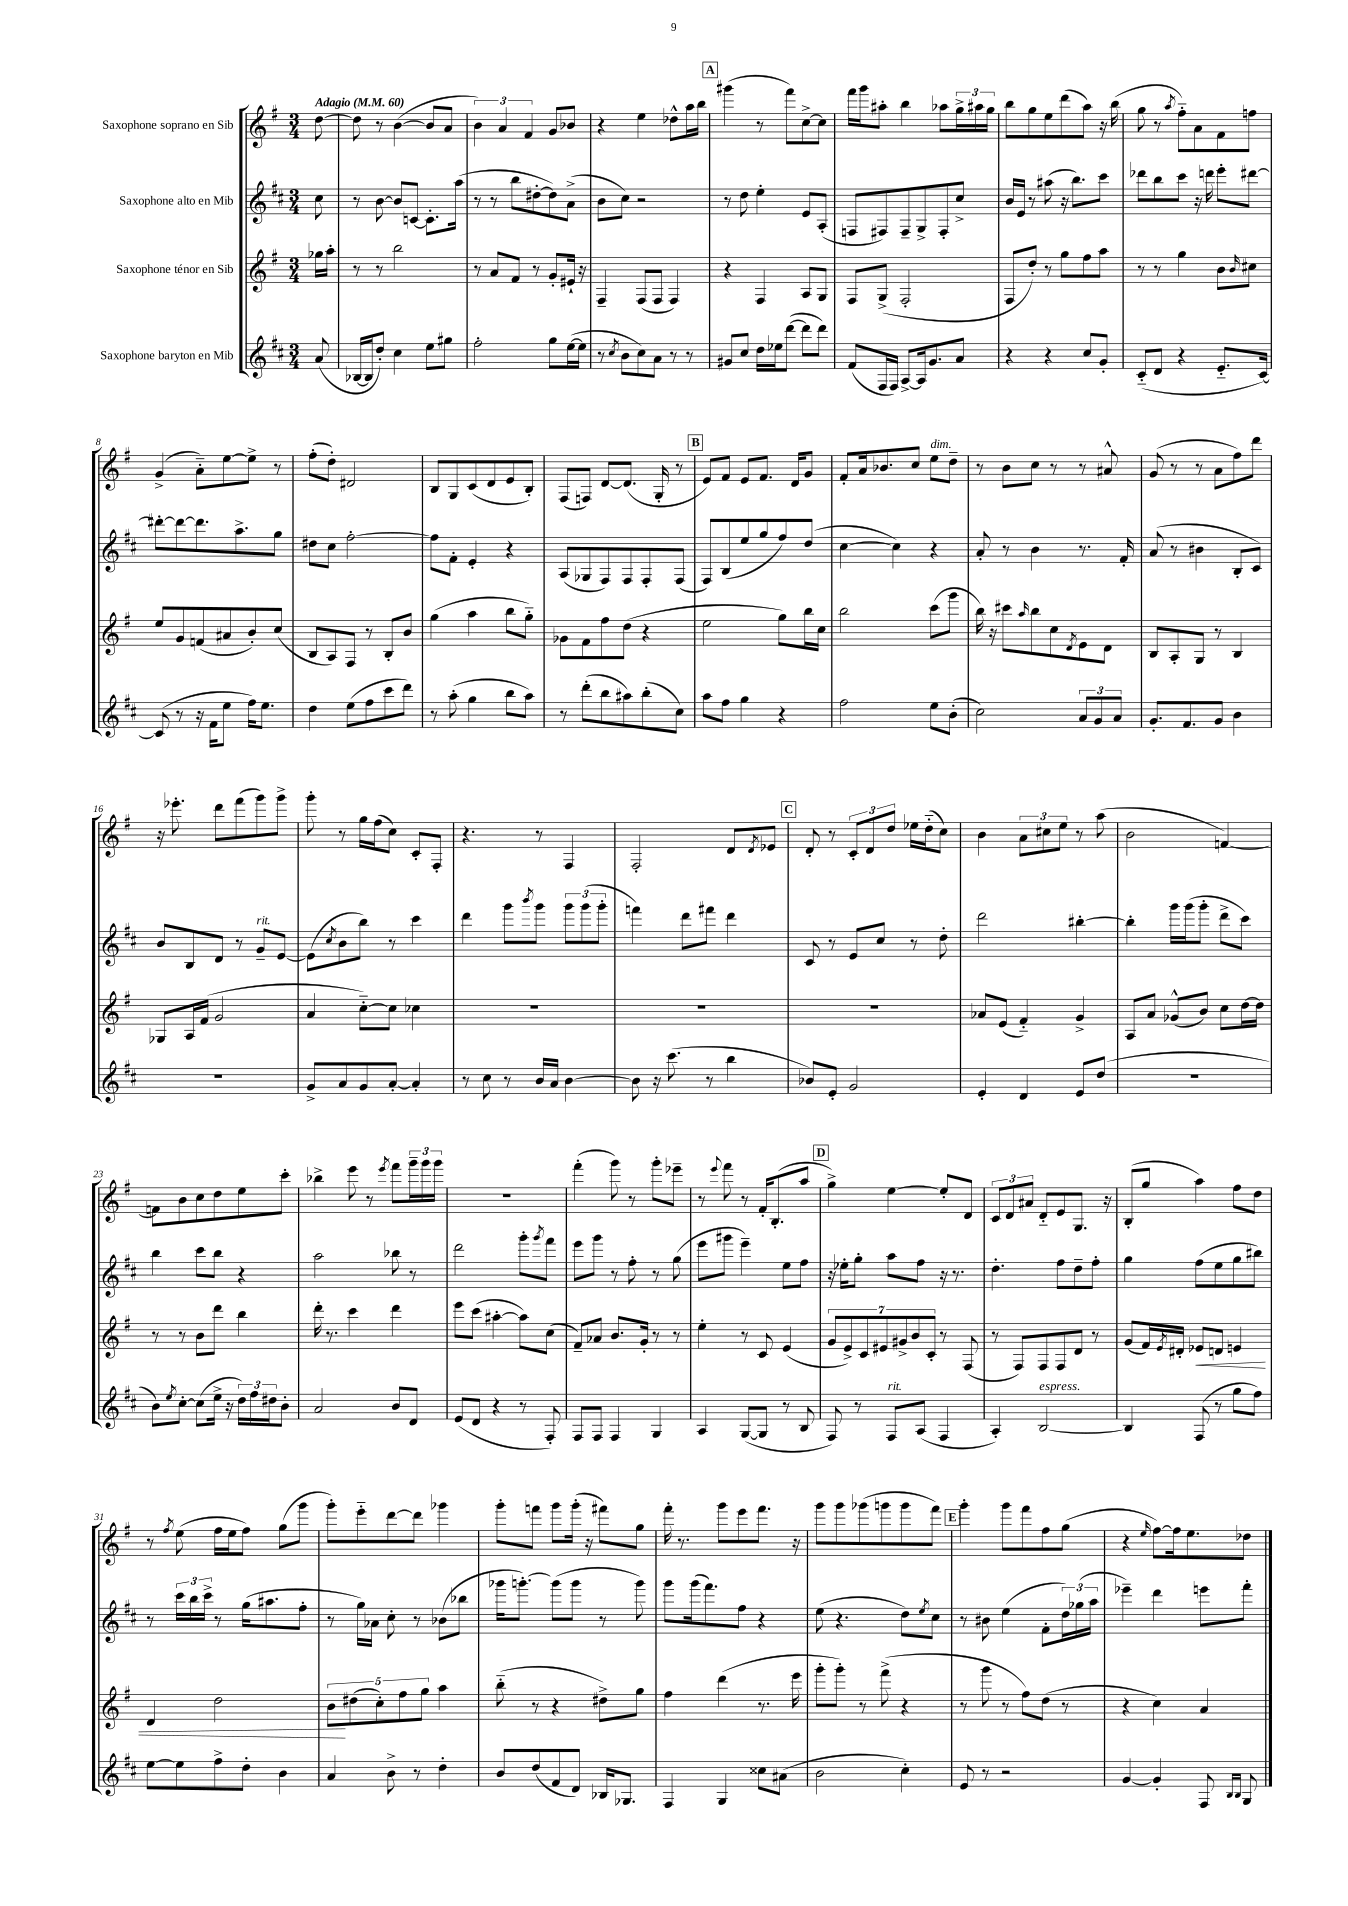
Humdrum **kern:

**kern	**kern	**dynam	**kern	**kern
*part4	*part3	*part3	*part2	*part1
*staff4	*staff3	*staff3	*staff2	*staff1
*I"Saxophone baryton en Mib	*I"Saxophone ténor en Sib	*	*I"Saxophone alto en Mib	*I"Saxophone soprano en Sib
*clefG2	*clefG2	*	*clefG2	*clefG2
*k[f#c#]	*k[f#]	*	*k[f#c#]	*k[f#]
*M3/4	*M3/4	*	*M3/4	*M3/4
*MM60	*MM60	*	*MM60	*MM60
=	=	=	=	=
!	!	!	!	!LO:TX:a:B:t=Adagio
(8a/	16gg-X\LL	.	8cc#\	[8dd\
.	16aa'\JJ	.	.	.
=1	=1	=1	=1	=1
[16B-X/LL	8r	.	8r	8dd\]
16B-/J]	.	.	.	.
8dd'/J)	8r	.	[8b\	8r
4cc#\	2bb\	.	8b/L]	([4b\
.	.	.	[8cn/J	.
8ee\L	.	.	8.c'\L]	8b/L]
8gg#X\J	.	.	.	8a/J
.	.	.	(16aa\Jk	.
=2	=2	=2	=2	=2
2ff#'\	8r	.	8r	6b\)
.	8a/L	.	8r	.
.	.	.	.	6a/
.	8f#/J	.	8bb\L	.
.	.	.	.	6f#/
.	8r	.	[8dd#X'\	.
8gg\L	8g'/L	.	8dd#\])	8g/L
([16ee\L	16e#X`/Jk	.	(8a^\J	8b-X/J
16ee\JJ]	16r	.	.	.
=3	=3	=3	=3	=3
8r	4F#~/	.	8b\L	4r
8qcc#/	.	.	.	.
8b\L	.	.	8cc#\J)	.
8cc#\)	(8F#/L	.	2r	4ee\
8a\J	8F#/J	.	.	.
8r	4F#/)	.	.	8dd-X^^\L
8r	.	.	.	16aa\L
.	.	.	.	16bb\JJ
!!LO:REH:place=s1:t=A
=4	=4	=4	=4	=4
8g#X/L	4r	.	8r	(4ggg#X\
8cc#/J	.	.	8dd\	.
16dd\LL	4F#/	.	4ee'\	8r
16ee-X\J	.	.	.	.
([8ddd\J	.	.	.	8fff#\L)
8ddd\L]	8A/L	.	8e/L	[8cc^\
8ddd\J)	8G/J	.	(8A'/J	8cc\J]
=5	=5	=5	=5	=5
(8f#/L	8F#/L	.	8Fn/L	16fff#\LL
.	.	.	.	16ggg\J
16F#/L	(8G^/J	.	8F#X/)	8aa#X'\J
16F#/JJ)	.	.	.	.
[8A^/L	2F#'/	.	8F#~/	4bb\
16A/k]	.	.	8G^/	.
8.g/	.	.	.	.
.	.	.	8F#'/	8aa-X\L
8a/J	.	.	8cc#^/J	24gg^\L
.	.	.	.	24aa#X\
.	.	.	.	24gg\JJ
=6	=6	=6	=6	=6
4r	8F#/L	.	16b/LL	8bb\L
.	.	.	16e/JJ	.
.	8dd'/J)	.	8r	8gg\
4r	8r	.	(8aa#X\	8ee\
.	8gg\L	.	16r	(8ddd\
.	.	.	8.bb\L)	.
8cc#/L	8ff#\	.	.	8aa\J)
8g'/J	8aa\J	.	8ccc#\J	16r
.	.	.	.	(16bb\
=7	=7	=7	=7	=7
(8c#/L	8r	.	8ddd-X\L	8gg\
8d/J	8r	.	8bb\	8r
.	.	.	.	8qaa/
4r	4gg\	.	8ccc#\J	8ff#\L)
.	.	.	16r	8a\
.	.	.	16dddn\	.
8.e/L	8b\L	.	8eee'\L	8f#\
.	16qqb/	.	.	.
.	8cc#X\J	.	[8ddd#X\J	8ffn\J
[16c#/Jk)	.	.	.	.
!!LO:LB:g=z
=8	=8	=8	=8	=8
(8c#/]	8ee/L	.	8ddd#X'\L_	(4g^/
8r	8g/	.	8ddd#\_	.
16r	(8fn/	.	8.ddd#\]	8a\L)
16f#\KL	.	.	.	.
8ee\J	8a#X/	.	.	[8ee\
.	.	.	8.aa^\	.
16ff#\KL)	8b'/)	.	.	8ee^\J]
8.ee\J	.	.	.	.
.	(8cc/J	.	8gg\J	8r
=9	=9	=9	=9	=9
4dd\	8B/L	.	8dd#X\L	(8ff#'\L
.	8A/)	.	8cc#\J	8dd'\J)
(8ee\L	8F#/J	.	[2ff#'\	2d#X/
8ff#\	8r	.	.	.
8ccc#\	8B'/L	.	.	.
8ddd\J)	8b/J	.	.	.
=10	=10	=10	=10	=10
8r	(4gg\	.	8ff#\L]	8B/L
(8aa'\	.	.	8f#'\J	8G/
4gg\	4aa\	.	4e'/	(8c/
.	.	.	.	8d/
8bb\L	8bb\L	.	4r	8e/
8aa\J)	8gg\J)	.	.	8B'/J)
=11	=11	=11	=11	=11
8r	8g-X\L	.	(8A/L	(8F#/L
(8ddd'\L	8f#\	.	8G-X/	8Fn/J)
8bb\	8ff#\	.	8F#/)	[8d/L
8aa#X\)	(8dd\J	.	8F#/	(8.d/J]
(8bb'\	4r	.	8F#'/	.
.	.	.	.	16G'/
8cc#\J)	.	.	(8F#/J	8r
!!LO:REH:place=s1:t=B
=12	=12	=12	=12	=12
8aa\L	2ee\	.	8F#/L)	8e/L)
8ff#\J	.	.	(8B/	8f#/J
4gg\	.	.	8ee/	8e/L
.	.	.	8gg/	8.f#/J
4r	8gg\L)	.	8ff#/)	.
.	.	.	.	16d/KL
.	16bb\L	.	(8dd/J	8g/J
.	16cc\JJ	.	.	.
=13	=13	=13	=13	=13
2ff#\	2bb\	.	[4cc#\	8f#'/L
.	.	.	.	16a/k
.	.	.	.	8.b-X/
.	.	.	4cc#\])	.
.	.	.	.	8cc/J
!	!	!	!	!LO:TX:a:i:t=dim.
8ee\L	(8ccc\L	.	4r	8ee\L
(8b'\J	8ggg\J	.	.	8dd~\J
=14	=14	=14	=14	=14
2cc#\)	16bb\)	.	8a'/	8r
.	16r	.	.	.
.	8ccc#X\L	.	8r	8b\L
.	16qqaa/	.	.	.
.	8bb\	.	4b\	8cc\J
.	8cc\	.	.	8r
.	8qd/	.	.	.
12a/L	8e\	.	8.r	8r
12g/	.	.	.	.
.	8d\J	.	.	8a#X^^/
12a/J	.	.	.	.
.	.	.	16f#'/	.
=15	=15	=15	=15	=15
8.g'/L	8B/L	.	(8a/	(8g/
.	8A'/	.	8r	8r
8.f#/	.	.	.	.
.	8G/J	.	4b#X\	8r
8g/J	8r	.	.	8a\L
4b\	4B/	.	8B'/L	8ff#\)
.	.	.	8c#/J)	8ddd\J
!!LO:LB:g=z
=16	=16	=16	=16	=16
2.r	8G-X/L	.	8b/L	16r
.	.	.	.	8.eee-X'\
.	16A/L	.	8B/	.
.	(16f#/JJ	.	.	.
.	2g/	.	8d/J	8ddd\L
.	.	.	8r	(8fff#\
!	!	!	!LO:TX:a:i:t=rit.	!
.	.	.	8g~/L	8ggg\)
.	.	.	[8e/J	8ggg^\J
=17	=17	=17	=17	=17
8g^/L	4a/	.	(8e\L]	8ggg'\
.	.	.	8qcc#/	.
8a/	.	.	8b\	8r
8g/	[8cc\L)	.	8bb\J)	16gg\LL
.	.	.	.	(16ff#\J
[8a'/J	8cc\J]	.	8r	8cc\J)
4a'/]	4cc-X\	.	4ccc#\	8c'/L
.	.	.	.	8F#'/J
=18	=18	=18	=18	=18
8r	2.r	.	4ddd\	4.r
8cc#\	.	.	.	.
8r	.	.	8ggg\L	.
.	.	.	8qbbb/	.
16b/LL	.	.	8ggg\J	8r
16a/JJ	.	.	.	.
[4b\	.	.	12ggg\L	4F#/
.	.	.	(12ggg\	.
.	.	.	12ggg'\J	.
=19	=19	=19	=19	=19
8b\]	2.r	.	4fffn\)	2F#'/
16r	.	.	.	.
(8.ccc#\	.	.	.	.
.	.	.	8ddd\L	.
8r	.	.	8fff#X\J	.
4bb\	.	.	4ddd\	8d/L
.	.	.	.	8qd/
.	.	.	.	8e-X/J
!!LO:REH:place=s1:t=C
=20	=20	=20	=20	=20
8b-X/L)	2.r	.	8c#/	8d'/
8e'/J	.	.	8r	8r
2g/	.	.	8e/L	12c'/L
.	.	.	.	12d/
.	.	.	8cc#/J	.
.	.	.	.	12dd/J
.	.	.	8r	16ee-X\LL
.	.	.	.	(16dd\J
.	.	.	8dd'\	8cc\J)
=21	=21	=21	=21	=21
4e'/	8a-X/L	.	2ddd\	4b\
.	(8e/J	.	.	.
4d/	4f#/)	.	.	12a\L
.	.	.	.	12cc#X\
.	.	.	.	12ee\J
8e/L	4g^/	.	[4bb#X'\	8r
(8dd/J	.	.	.	(8aa\
=22	=22	=22	=22	=22
2.r	8A/L	.	4bb#'\]	2b\
.	8a/J	.	.	.
.	(8g-X^^/L	.	16ggg\LL	.
.	.	.	(16ggg\J	.
.	8b/J)	.	8ggg'\J	.
.	8cc\L	.	8ddd^\L	[4fn/)
.	[16dd\L	.	8ccc#\J)	.
.	16dd\JJ]	.	.	.
!!LO:LB:g=z
=23	=23	=23	=23	=23
8b\L)	8r	.	4bb\	8fn\L]
8qee/	.	.	.	.
[8cc#'\J	8r	.	.	8b\
(8cc#\L]	8b\L	.	8ccc#\L	8cc\
16ee^\Jk	8ddd\J	.	8bb\J	8dd\
16r	.	.	.	.
24dd\LL)	4bb\	.	4r	8ee\
24ff#\	.	.	.	.
24dd#X\J	.	.	.	.
8b'\J	.	.	.	8ccc'\J
=24	=24	=24	=24	=24
2a/	16ddd'\	.	2aa\	4bb-X^\
.	8.r	.	.	.
.	4ccc\	.	.	8eee\
.	.	.	.	8r
.	.	.	.	8qeee/
8b/L	4ddd\	.	8bb-X\	8fff#\L
8d/J	.	.	8r	24ggg~\L
.	.	.	.	24ggg\
.	.	.	.	24ggg\JJ
=25	=25	=25	=25	=25
(8e/L	8eee\L	.	2ddd\	2.r
8d/J	(8ccc\J	.	.	.
4r	[4aa#X'\	.	.	.
8r	8aa#\L])	.	8ggg'\L	.
.	.	.	8qggg/	.
8F#'/)	(8cc\J	.	8fff#\J	.
=26	=26	=26	=26	=26
8F#/L	8f#~/L)	.	8eee\L	(4fff#'\
8F#/J	8a-X/J	.	8ggg\J	.
4F#/	8.b/L	.	8r	8ggg\)
.	.	.	8ff#'\	8r
.	16g'/Jk	.	.	.
4G/	8r	.	8r	8ggg'\L
.	8r	.	(8gg\	8eee-X~\J
=27	=27	=27	=27	=27
4A/	4ee'\	.	8eee\L	8r
.	.	.	.	8qqeee/
.	.	.	8ggg#X\J	8fff#\
([8G/L	8r	.	4eee~\)	8r
8G/J]	8c/	.	.	16f#'/KL
.	.	.	.	(8.B'/
8r	(4e/	.	8ee\L	.
8B/	.	.	8ff#\J	8aa/J
!!LO:REH:place=s1:t=D
=28	=28	=28	=28	=28
8F#/)	14g/L	.	16r	4gg^\)
.	.	.	16ee-X'\KL	.
.	14e^/)	.	.	.
8r	.	.	8gg'\J	.
.	14c/	.	.	.
.	14e#X/	.	.	.
!LO:TX:a:i:t=rit.	!	!	!	!
8F#/L	.	.	8aa\L	[4ee\
.	14g#X^/	.	.	.
.	14b/	.	.	.
(8A/J	.	.	8ff#\J	.
.	14c'/J	.	.	.
4F#/	8r	.	16r	8ee'/L]
.	.	.	8.r	.
.	(8F#/	.	.	8d/J
=29	=29	=29	=29	=29
4A'/)	8r	.	4.dd'\	12c/L
.	.	.	.	12d/
.	8F#/L)	.	.	.
.	.	.	.	12a#X/J
!LO:TX:a:i:t=espress.	!	!	!	!
[2B/	8F#/	.	.	8d/L
.	8F#/	.	8ff#\L	8e/
.	8d/J	.	8dd~\	8.G/J
.	8r	.	8ff#'\J	.
.	.	.	.	16r
=30	=30	=30	=30	=30
4B/]	(8g/L	.	4gg\	(8B'/L
.	16f#/L)	.	.	8gg/J
.	8qe/	.	.	.
.	16d#X'/JJ	.	.	.
!	!	!LO:HP:b	!	!
(8F#/	8e-X/L	<	(8ff#\L	4aa\)
8r	8dn/J	.	8ee\	.
8gg\L	4en/	.	8gg\	8ff#\L
8ff#\J)	.	.	8bb#X\J)	8dd\J
!!LO:LB:g=z
=31	=31	=31	=31	=31
[8ee\L	4d/	.	8r	8r
.	.	.	.	8qff#/
8ee\]	.	.	24ccc#\LL	(8ee\
.	.	.	24bb\	.
.	.	.	24ccc#^\JJ	.
8ff#^\	2dd\	.	8r	16ff#\LL
.	.	.	.	16ee\J
8dd'\J	.	.	(16gg\KL	8ff#\J)
.	.	.	8.aa#X\	.
4b\	.	.	.	(8gg\L
.	.	.	8ff#'\J	8ggg\J
=32	=32	=32	=32	=32
4a/	10b\L	.	8r	8ggg'\L)
.	(10dd#X\	[	.	.
.	.	.	16gg\LL)	8eee\
.	.	.	16a-X\JJ	.
.	10cc'\)	.	.	.
8b^\	.	.	8cc#'\	[8ddd\
.	10ff#\	.	.	.
8r	.	.	8r	8ddd\J]
.	10gg\J	.	.	.
4dd'\	4aa\	.	(8b-X\L	4ggg-X\
.	.	.	8bb-X\J	.
=33	=33	=33	=33	=33
8b/L	(8bb\	.	16ggg-X\KL	8ggg'\L
.	.	.	[8.gggn'\J)	.
(8dd/	8r	.	.	8fffn\J
8f#/	4r	.	(8ggg\L]	8ggg\L
8d/J)	.	.	8ggg\J	(16ggg'\Jk
.	.	.	.	16r
16B-X/KL	8dd#X^\L)	.	8r	8fff#X\L)
8.G-X/J	.	.	.	.
.	8gg\J	.	8ggg\)	8gg\J
=34	=34	=34	=34	=34
4F#/	4ff#\	.	8ggg\L	16fff#'\
.	.	.	.	8.r
.	.	.	(16ggg\k	.
.	.	.	8.fff#\)	.
4G/	(4ddd\	.	.	8ggg\L
.	.	.	8ff#\J	8eee\
8cc##X\L	8.r	.	4r	8.fff#\J
(8a#X\J	.	.	.	.
.	16eee\	.	.	16r
=35	=35	=35	=35	=35
2b\	8ggg'\L	.	(8ee\	8ggg\L
.	8ggg'\J)	.	4.r	8ggg\
.	8r	.	.	(8ggg-X\
.	(8fff#^\	.	.	8gggn\
4cc#'\)	4r	.	8dd\L)	8ggg\
.	.	.	8qee/	.
.	.	.	8cc#\J	8fff#\J)
!!LO:REH:place=s1:t=E
=36	=36	=36	=36	=36
8e/	8r	.	8r	4ggg'\
8r	8ggg\	.	8b#X\	.
2r	8r	.	(4ee\	8ggg\L
.	8ff#\L)	.	.	8fff#\
.	(8dd\J	.	8f#'\L	8ff#\
.	8r	.	24dd\L)	(8gg\J
.	.	.	(24gg-X\	.
.	.	.	24aa\JJ	.
=37	=37	=37	=37	=37
[4g/	4r	.	4eee-X~\)	4r
.	.	.	.	16qqee/
4g'/]	4cc\)	.	4ddd\	[8ff#\L)
.	.	.	.	16ff#\k]
.	.	.	.	8.ee\
8F#/	4a/	.	8eeen\L	.
16qqB/LL	.	.	.	.
16qqB/JJ	.	.	.	.
8G/	.	.	8fff#'\J	8dd-X\J
==	==	==	==	==
*-	*-	*-	*-	*-
